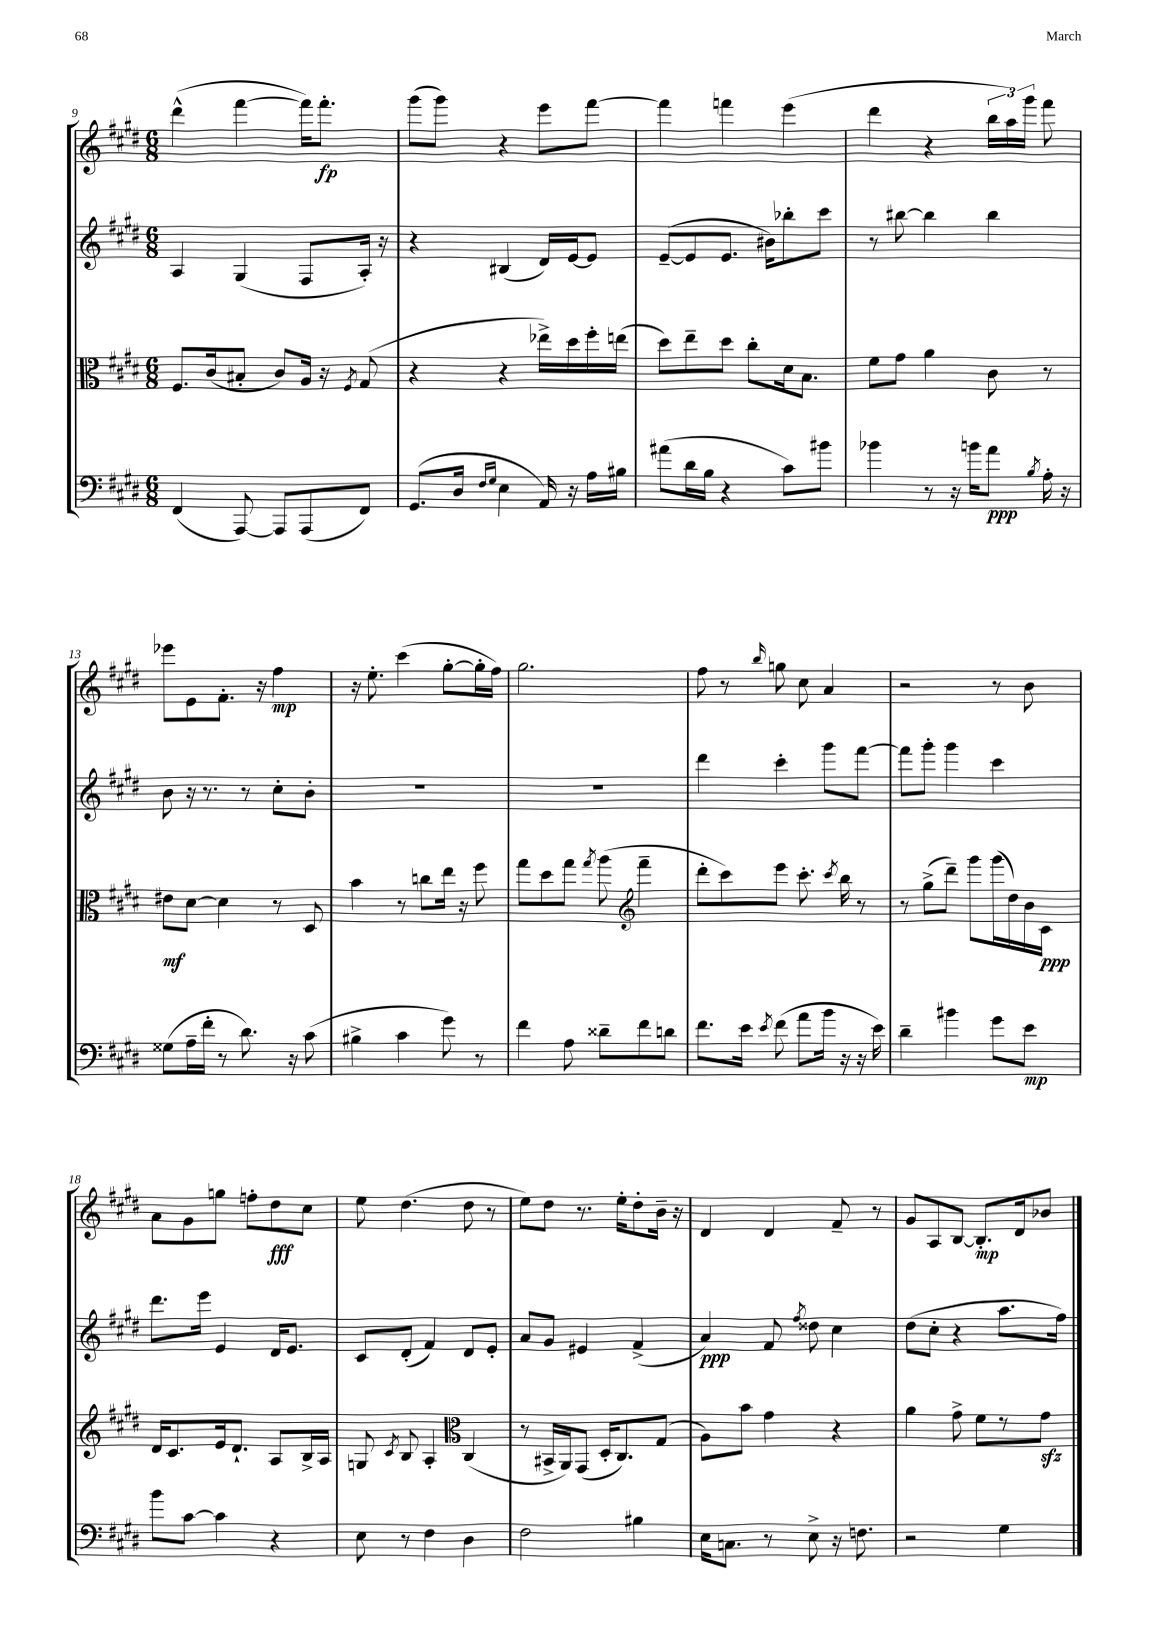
<<
\new StaffGroup <<
\new Staff = "s0" {
    \clef treble \key e \major \numericTimeSignature \time 6/8
    \autoBeamOff dis'''4-^( fis'''4~ fis'''16[) fis'''8.]-.\fp |
    gis'''8[( gis'''8]) r4 e'''8[ fis'''8]~ |
    fis'''4 f'''4 e'''4( |
    dis'''4 r4 \tuplet 3/2 { b''16[ a''16) gis'''16] } fis'''8 |
    ees'''8[ e'8 fis'8.]-. r16 fis''4\mp |
    r16 e''8.-. cis'''4( gis''8[~-. gis''16-. fis''16]) |
    gis''2. |
    fis''8 r8 \grace { b''16 } g''8 cis''8 a'4 |
    r2 r8 b'8 |
    a'8[ gis'8 g''8] f''8[-. dis''8\fff cis''8] |
    e''8 dis''4.( dis''8 r8 |
    e''8[) dis''8] r8. e''16[-. dis''8-. b'16]-- r16 |
    dis'4 dis'4 fis'8-- r8 |
    gis'8[ a8 b8]~ b8.[-.\mp dis'16 bes'8] \bar "|." |
}
\new Staff = "s1" {
    \clef treble \key e \major \numericTimeSignature \time 6/8
    \autoBeamOff a4 gis4( fis8[ a16]-.) r16 |
    r4 bis4( dis'16[) e'16~ e'8] |
    e'8[~--( e'8 e'8.] bis'16[) bes''8-. cis'''8] |
    r8 bis''8~ bis''4 bis''4 |
    b'8 r16 r8. r8 cis''8[-. b'8]-. |
    R2. |
    R2. |
    dis'''4 cis'''4-. gis'''8[ fis'''8]~ |
    fis'''8[ gis'''8]-. gis'''4 cis'''4 |
    dis'''8.[ e'''16] e'4 dis'16[ e'8.] |
    cis'8[ dis'8]-.( fis'4) dis'8[ e'8]-. |
    a'8[ gis'8] eis'4 fis'4->( |
    a'4\ppp) fis'8 \acciaccatura { fis''8 } disis''8 cis''4 |
    dis''8[( cis''8]-. r4 a''8.[ fis''16]) \bar "|." |
}
\new Staff = "s2" {
    \clef alto \key e \major \numericTimeSignature \time 6/8
    \autoBeamOff fis8.[ cis'16( bis8]-. cis'8[) a16] r16 \acciaccatura { fis8 } gis8( |
    r4 r4 ees''16[->) dis''16 fis''16-. e''16]( |
    dis''8[) e''8-- dis''8] cis''8[-. dis'16 b8.] |
    fis'8[ gis'8] a'4 cis'8 r8 |
    eis'8[\mf dis'8]~ dis'4 r8 dis8 |
    b'4 r8 c''8[ e''16] r16 fis''8 |
    gis''8[ dis''8 gis''8] \acciaccatura { gis''8 } a''8( \clef treble fis'''4-- |
    dis'''8[-. cis'''8) e'''8] cis'''8.-. \acciaccatura { cis'''8 } b''16 r8 |
    r8 gis''8[->( dis'''8]--) gis'''8[ gis'''16( dis''16) b'16 cis'16]\ppp |
    dis'16[ cis'8. e'16 dis'8.]-! a8[ b16-> a16] |
    g8 \acciaccatura { cis'8 } b8 a4-. \clef alto cis4( |
    r8 bis,16[-> a,16) gis,8]( dis16[-. cis8.) gis8]( |
    a8[) b'8] gis'4 r4 |
    a'4 gis'8-> fis'8[ r8 gis'8]\sfz \bar "|." |
}
\new Staff = "s3" {
    \clef bass \key e \major \numericTimeSignature \time 6/8
    \autoBeamOff fis,4( a,,8~) a,,8[ a,,8( fis,8]) |
    gis,8.[( dis16] \grace { fis16[ gis16] } e4 a,16) r16 a16[ bis16] |
    ais'8[( dis'16 b16] r4 cis'8[) bis'8] |
    bes'4 r8 r16 b'16[ a'8]\ppp \acciaccatura { b8 } a16-. r16 |
    gisis8[( a16-- fis'16]-. r8 dis'8.) r16 cis'8( |
    bis4-> cis'4 gis'8) r8 |
    fis'4 a8 disis'8[-- fis'8 d'8] |
    fis'8.[ e'16] \acciaccatura { e'8 } fis'8( a'8[ b'16] r16 r16 e'16) |
    dis'4-- bis'4 gis'8[ e'8]\mp |
    b'8[ cis'8]~ cis'4 r4 |
    e8 r8 fis4 dis4 |
    fis2 bis4 |
    e16[ c8.] r8 e8-> r16 f8. |
    r2 gis4 \bar "|." |
}
>>
>>
\layout { \context { \Score currentBarNumber = #9 } }
